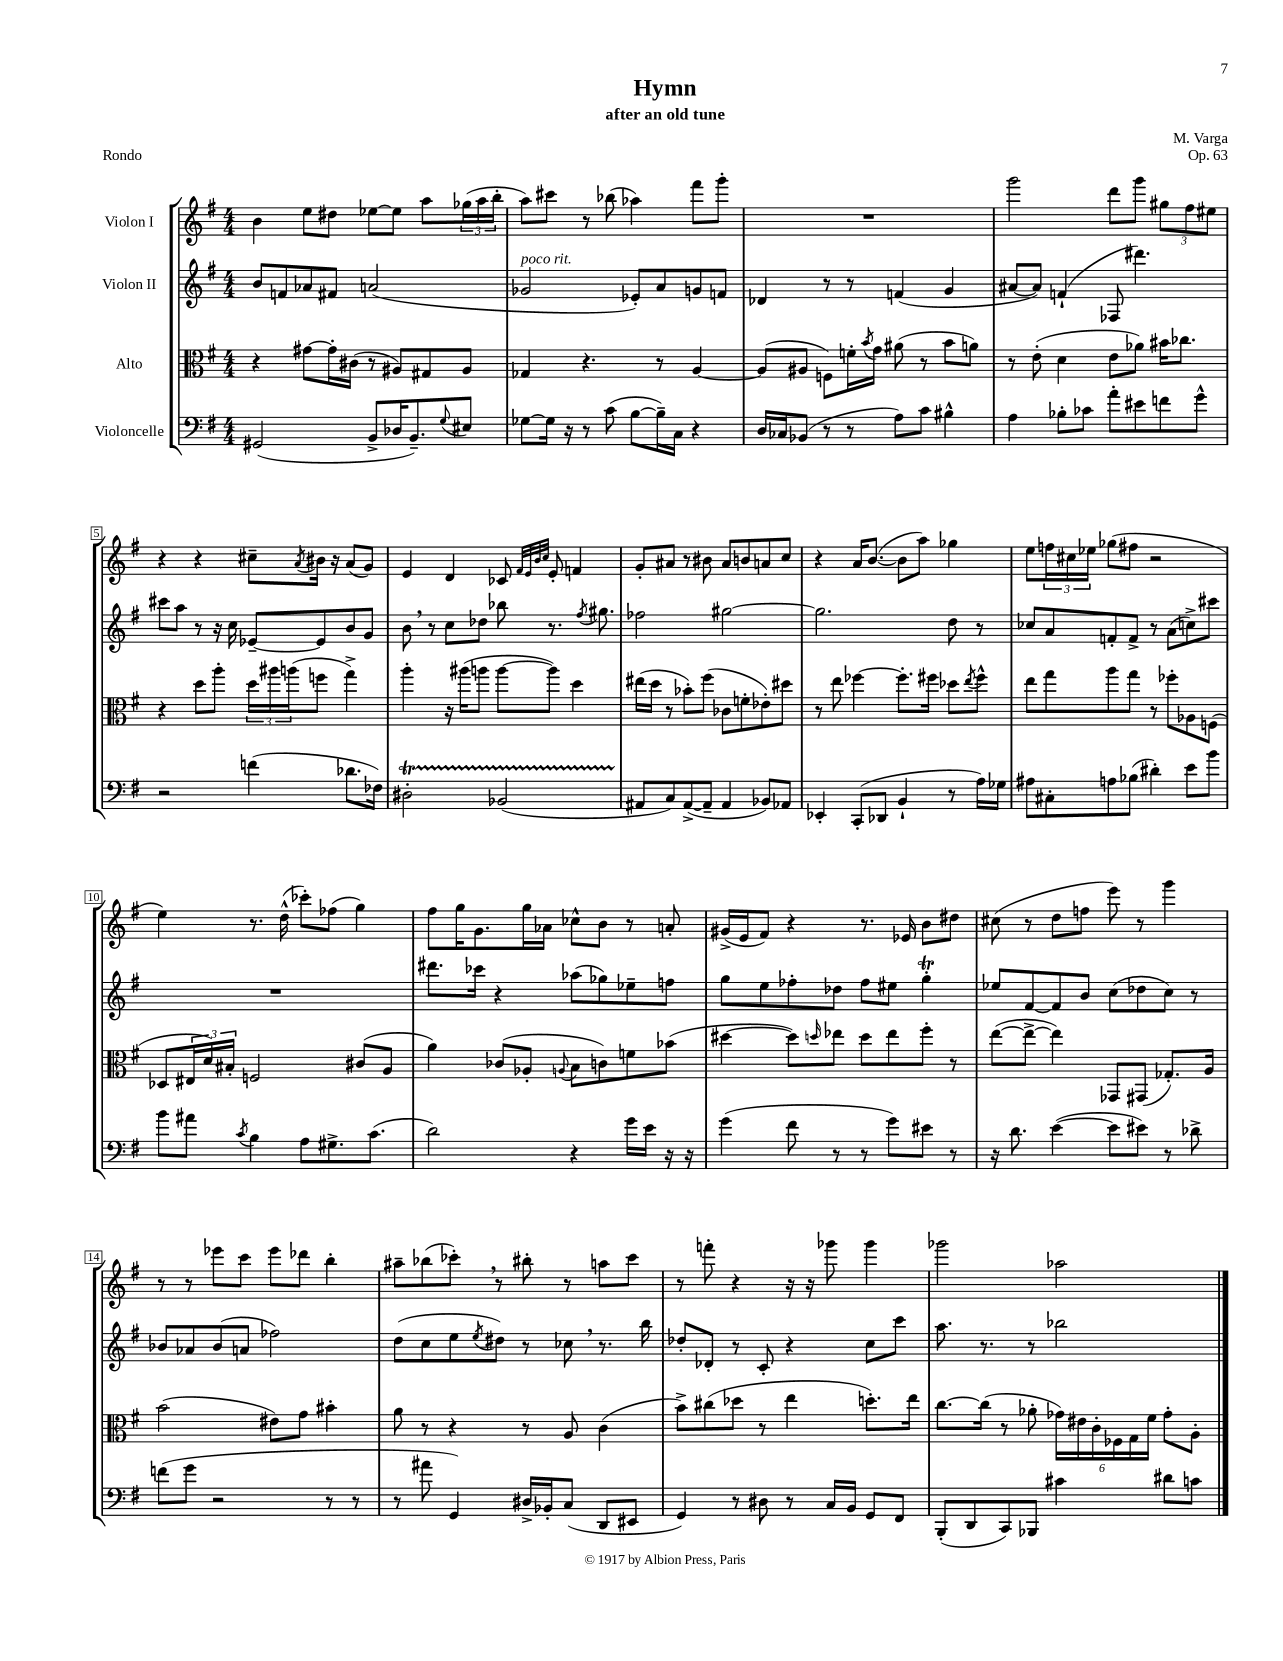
\header { title = "Hymn" composer = "M. Varga" subtitle = "after an old tune" opus = "Op. 63" piece = "Rondo" }
<<
\new StaffGroup <<
\new Staff = "s0" \with { instrumentName = "Violon I" } {
    \clef treble \key g \major \numericTimeSignature \time 4/4
    b'4 e''8 dis''8 ees''8~ ees''8 a''8 \tuplet 3/2 { ges''16( a''16 b''16-. } |
    a''8) cis'''8 r8 bes''8( aes''4) fis'''8 g'''8-. |
    R1 |
    g'''2 d'''8 g'''8 \tuplet 3/2 { gis''8 fis''8 eis''8 } |
    r4 r4 cis''8-- \acciaccatura { a'8 } bis'16 r16 a'8( g'8) |
    e'4 d'4 ces'8 \grace { fis'32 e'32 b'32 c''32 } e'8-. f'4 |
    g'8-. ais'8 r8 bis'8 ais'8 b'8 a'8 c''8 |
    r4 a'16 b'8.~( b'8 a''8) ges''4 |
    e''8 \tuplet 3/2 { f''16 cis''16 ees''16 } ges''8( fis''8 r2 |
    e''4) r8. d''16-^( ces'''8-.) fes''8( g''4) |
    fis''8 g''16 g'8. g''16 aes'16 ces''8-^ b'8 r8 a'8-. |
    gis'16->( e'16 fis'8) r4 r8. ees'16 b'8 dis''8 |
    cis''8( r8 d''8 f''8 e'''8) r8 g'''4 |
    r8 r8 ees'''8 c'''8 ees'''8 des'''8 b''4-. |
    ais''8-- bes''8( ces'''8-.) \breathe r8 bis''8-. r8 a''8 ces'''8 |
    r8 f'''8-. r4 r16 r16 ges'''8 ges'''4 |
    ges'''2 aes''2 \bar "|." |
}
\new Staff = "s1" \with { instrumentName = "Violon II" } {
    \clef treble \key g \major \numericTimeSignature \time 4/4
    b'8 f'8 aes'8 fis'8 a'2( |
    ges'2^\markup { \italic "poco rit." } ees'8-.) a'8 g'8 f'8 |
    des'4 r8 r8 f'4( g'4 |
    ais'8~ ais'8) f'4-!( fes8 dis'''4.) |
    cis'''8 a''8 r8 r16 c''16 ees'8~-- ees'8 b'8 g'8 |
    b'8 \breathe r8 c''8 des''8 bes''8 r8. \acciaccatura { fis''8 } gis''8. |
    fes''2 gis''2~ |
    gis''2. d''8 r8 |
    ces''8 a'8 f'8-. f'8-> r8 a'8( c''8->) cis'''8 |
    R1 |
    dis'''8. ces'''16 r4 aes''8( ges''8) ees''8-- f''8 |
    g''8 e''8 fes''8-. des''8 fes''8 eis''8 g''4-.\trill |
    ees''8 fis'8~ fis'8 b'8 c''8( des''8 c''8) r8 |
    bes'8 aes'8 bes'8( a'8 fes''2) |
    d''8( c''8 e''8 \acciaccatura { e''8 } dis''8) r8 ces''8 \breathe r8. b''16 |
    des''8-. des'8-. r8 c'8-. r4 c''8 c'''8 |
    a''8. r8. r8 bes''2 \bar "|." |
}
\new Staff = "s2" \with { instrumentName = "Alto" } {
    \clef alto \key g \major \numericTimeSignature \time 4/4
    r4 gis'8~ gis'16-. cis'16( r8 ais8) gis8 ais8 |
    ges4 r4. r8 a4~ |
    a8( ais8 f8) f'16-. \acciaccatura { b'8 } g'16 ais'8( r8 b'8 a'8) |
    r8 e'8-.( d'4 e'8 aes'8) bis'16 ces''8. |
    r4 d''8 a''8-. \tuplet 3/2 { d''16 ais''16 a''16( } f''8 g''4->) |
    a''4-. r16 ais''16( a''8 a''8~ a''8) d''4 |
    eis''16( d''16 r8 bes'8-.) fis''8( ces'8 f'8-. ees'8-.) dis''8 |
    r8 e''8 fes''4~ fes''8.-. fis''16 des''8 \acciaccatura { e''8 } fis''8-^ |
    e''8 g''8 a''8 g''8 r8 fes''8-. aes8 f8( |
    des8 \tuplet 3/2 { eis16 d'16) bis16-. } f2 cis'8( a8 |
    a'4) ces'8( aes8-. \appoggiatura { a8 } b8 c'8) f'8 bes'8( |
    dis''4~ dis''8) \grace { d''16 } ees''8 d''8 ees''8 fis''8-. r8 |
    e''8~( e''8~-> e''4) ges,8 gis,8( ges8.-.) a16 |
    b'2( eis'8) g'8 bis'4-. |
    a'8 r8 r4 r8 a8 c'4( |
    b'8->) cis''8( des''8 r8 e''4 d''8.-.) e''16 |
    c''8.~ c''16( r8 aes'8-. \tuplet 6/4 { ges'16) eis'16 c'16-. fes16 g16 fis'16 } ges'8-. a8-. \bar "|." |
}
\new Staff = "s3" \with { instrumentName = "Violoncelle" } {
    \clef bass \key g \major \numericTimeSignature \time 4/4
    gis,2( b,8-> des16 b,8.--) \appoggiatura { g8 } eis8 |
    ges8~ ges16 r16 r8 c'8( b8~ b16--) c16 r4 |
    d16 ces16 bes,8( r8 r8 a8) c'8 bis4-^ |
    a4 bes8-. ces'8 a'8-. eis'8 f'8 g'8-^ |
    r2 f'4( des'8. fes16) |
    dis2-.\startTrillSpan bes,2( |
    ais,8\stopTrillSpan c8) ais,8~->( ais,8-- ais,4 bes,8) aes,8 |
    ees,4-. c,8-.( des,8 b,4-! r8 a16) ges16 |
    ais8 cis8-. a8 bes8( dis'4-.) e'8 b'8 |
    b'8 ais'8 \acciaccatura { c'8 } b4 a8 gis8.-> c'8.( |
    d'2) r4 g'16 e'16 r16 r16 |
    g'4( fis'8 r8 r8 g'8) eis'8 r8 |
    r16 d'8. e'4~( e'8 eis'8) r8 des'8-> |
    f'8( g'8 r2 r8 r8 |
    r8 ais'8 g,4) dis16-> bes,16-. c8( d,8 eis,8 |
    g,4) r8 dis8 r8 c16 b,16 g,8 fis,8 |
    b,,8-.( d,8 c,8) bes,,8 cis'4 dis'8 c'8 \bar "|." |
}
>>
>>
\layout { \context { \Score \override BarNumber.stencil = #(make-stencil-boxer 0.1 0.3 ly:text-interface::print) } }
